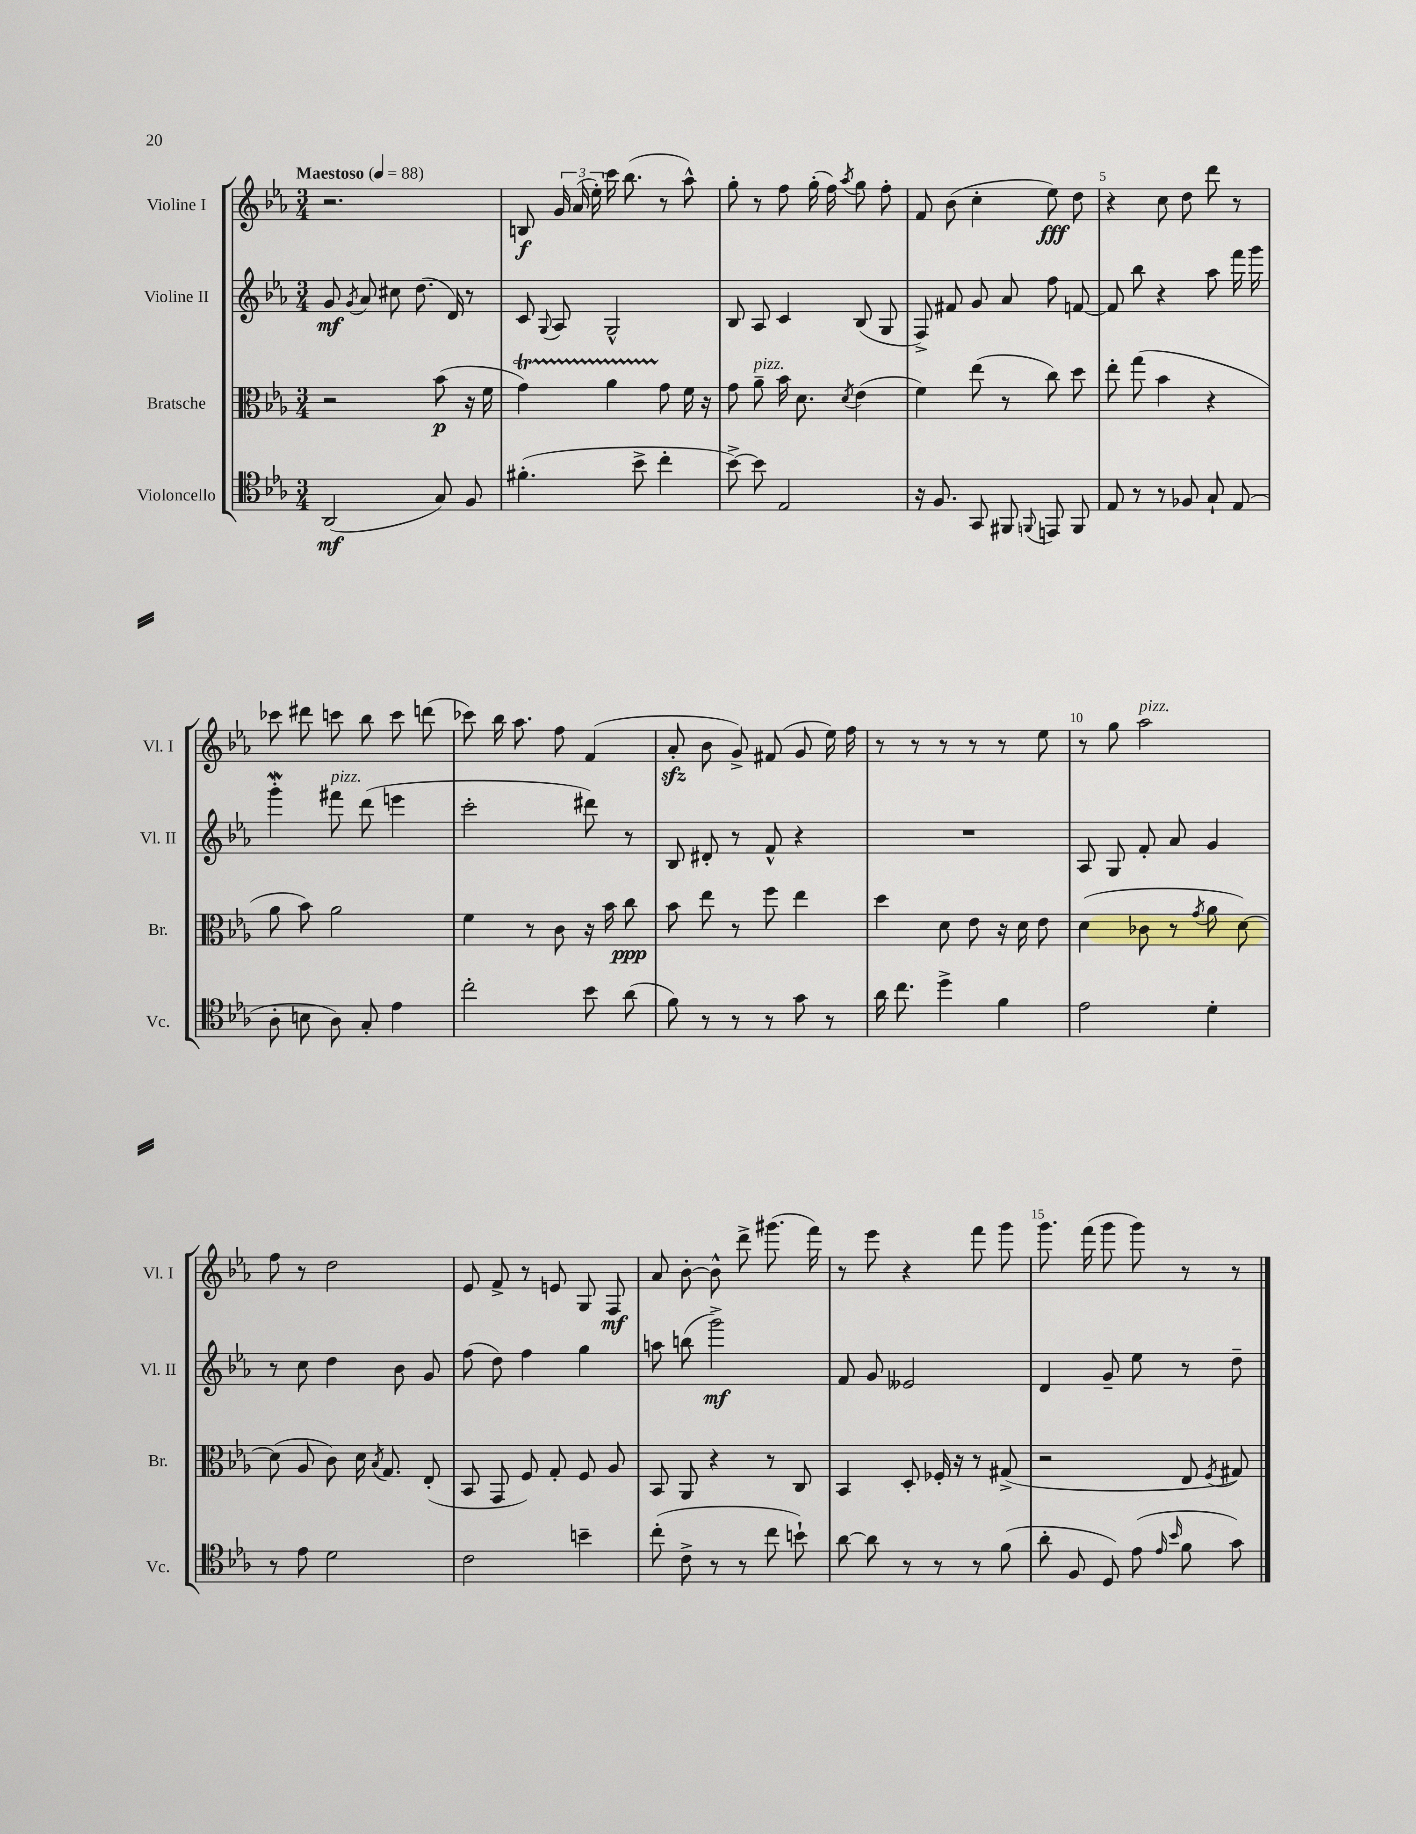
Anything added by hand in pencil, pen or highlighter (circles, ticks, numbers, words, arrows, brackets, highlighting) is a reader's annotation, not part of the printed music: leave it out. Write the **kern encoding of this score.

**kern	**kern	**kern	**kern
*staff4	*staff3	*staff2	*staff1
*clefC4	*clefC3	*clefG2	*clefG2
*k[b-e-a-]	*k[b-e-a-]	*k[b-e-a-]	*k[b-e-a-]
*M3/4	*M3/4	*M3/4	*M3/4
*MM88	*MM88	*MM88	*MM88
(2AA-/	2r	8g/	2.r
.	.	8qg/	.
.	.	8a-/	.
.	.	8cc#\	.
.	.	(8.dd\	.
8G/)	(8b-\	.	.
.	.	16d/)	.
8F/	16r	8r	.
.	16f\	.	.
=	=	=	=
(4.f#'\	4g\)	8c/	8B/
.	.	8qqG/	.
.	.	8A-/	24g/
.	.	.	(24a-/
.	.	.	24ee-'\)
.	4a-\	2G^^/	16ccc\
.	.	.	(8.bb-\
8b-^\	.	.	.
4cc'\	8g\	.	8r
.	16f\	.	8aa-^^\)
.	16r	.	.
=	=	=	=
[8b-^\)	8g\	8B-/	8gg'\
8b-\]	8a-~\	8A-/	8r
2E-/	16b-\	4c/	8ff\
.	8.d\	.	.
.	.	.	(16gg'\
.	.	.	16ff\)
.	8qd/	.	8qaa-/
.	(4e-\	(8B-/	8gg\
.	.	8G/	8ff'\
=	=	=	=
16r	4f\)	8F^/)	8f/
8.F/	.	.	.
.	.	8f#/	(8b-\
8GG/	(8ee-\	8g/	4cc'\
8FF#/	8r	8a-/	.
8qqFF/	.	.	.
8EE/	8cc\)	8ff\	8ee-\)
8FF/	8dd\	[8f/	8dd\
=	=	=	=
8E-/	8ee-'\	8f/]	4r
8r	(8gg\	8bb-\	.
8r	4b-\	4r	8cc\
8F-/	.	.	8dd\
8G`/	4r	8aa-\	8ddd\
(8E-/	.	16fff\	8r
.	.	16ggg\	.
=	=	=	=
8A-'\	8a-\	4ggg'\	8ccc-\
8B\	8b-\)	.	8ddd#\
8A-\)	2a-\	8fff#\	8ccc\
8G'/	.	(8ddd\	8bb-\
4e-\	.	4eee\	8ccc\
.	.	.	(8ddd\
=	=	=	=
2cc'\	4f\	2ccc'\	8ccc-\)
.	.	.	16bb-\
.	.	.	8.aa-\
.	8r	.	.
.	8c\	.	8ff\
8b-\	16r	8ddd#\)	(4f/
.	16b-\	.	.
(8a-\	8cc\	8r	.
=	=	=	=
8f\)	8b-\	8B-/	8a-'/
8r	8ee-\	8d#'/	8b-\
8r	8r	8r	8g^/)
8r	8ff\	8f^^/	(8f#/
8g\	4ee-\	4r	8g/
8r	.	.	16ee-\)
.	.	.	16ff\
=	=	=	=
16a-\	4dd\	2.r	8r
8.cc\	.	.	.
.	.	.	8r
4dd^\	8d\	.	8r
.	8e-\	.	8r
4f\	16r	.	8r
.	16d\	.	.
.	8e-\	.	8ee-\
=	=	=	=
2e-\	(4d\	8A-/	8r
.	.	8G/	8gg\
.	8c-\	8f'/	2aa-\
.	8r	8a-/	.
.	8qg/	.	.
4d'\	8a-\	4g/	.
.	[8d\)	.	.
=	=	=	=
8r	(8d\]	8r	8ff\
8e-\	8A-/	8cc\	8r
2d\	8c\)	4dd\	2dd\
.	16d\	.	.
.	8qB-/	.	.
.	8.G/	.	.
.	.	8b-\	.
.	(8E-'/	8g/	.
=	=	=	=
2c\	8BB-/	(8ff\	8e-/
.	8GG/	8dd\)	8f^/
.	8F/)	4ff\	8r
.	8G'/	.	8e/
4b~\	8F/	4gg\	8G/
.	8A-/	.	8F/
=	=	=	=
(8cc'\	8BB-/	8aa\	8a-/
8c^\	8AA-/	(8bb\	[8b-'\
8r	4r	2ggg^\)	8b-^^\]
8r	.	.	8ddd^\
8cc\	8r	.	(8.ggg#\
8b`\)	8C/	.	.
.	.	.	16fff\)
=	=	=	=
[8a-\	4BB-/	8f/	8r
8a-\]	.	8g/	8eee-\
8r	8D'/	2e--/	4r
8r	16F-'/	.	.
.	16r	.	.
8r	8r	.	8fff\
(8f\	(8G#^/	.	8ggg\
=	=	=	=
8a-'\	2r	4d/	8.ggg\
8F/	.	.	.
.	.	.	(16fff\
8D/)	.	8g~/	8ggg\
(8e-\	.	8ee-\	8ggg\)
16qqe-/	.	.	.
16qqb-/	.	.	.
8f\	8E-/	8r	8r
.	8qF/	.	.
8g\)	8G#/)	8dd~\	8r
==	==	==	==
*-	*-	*-	*-
